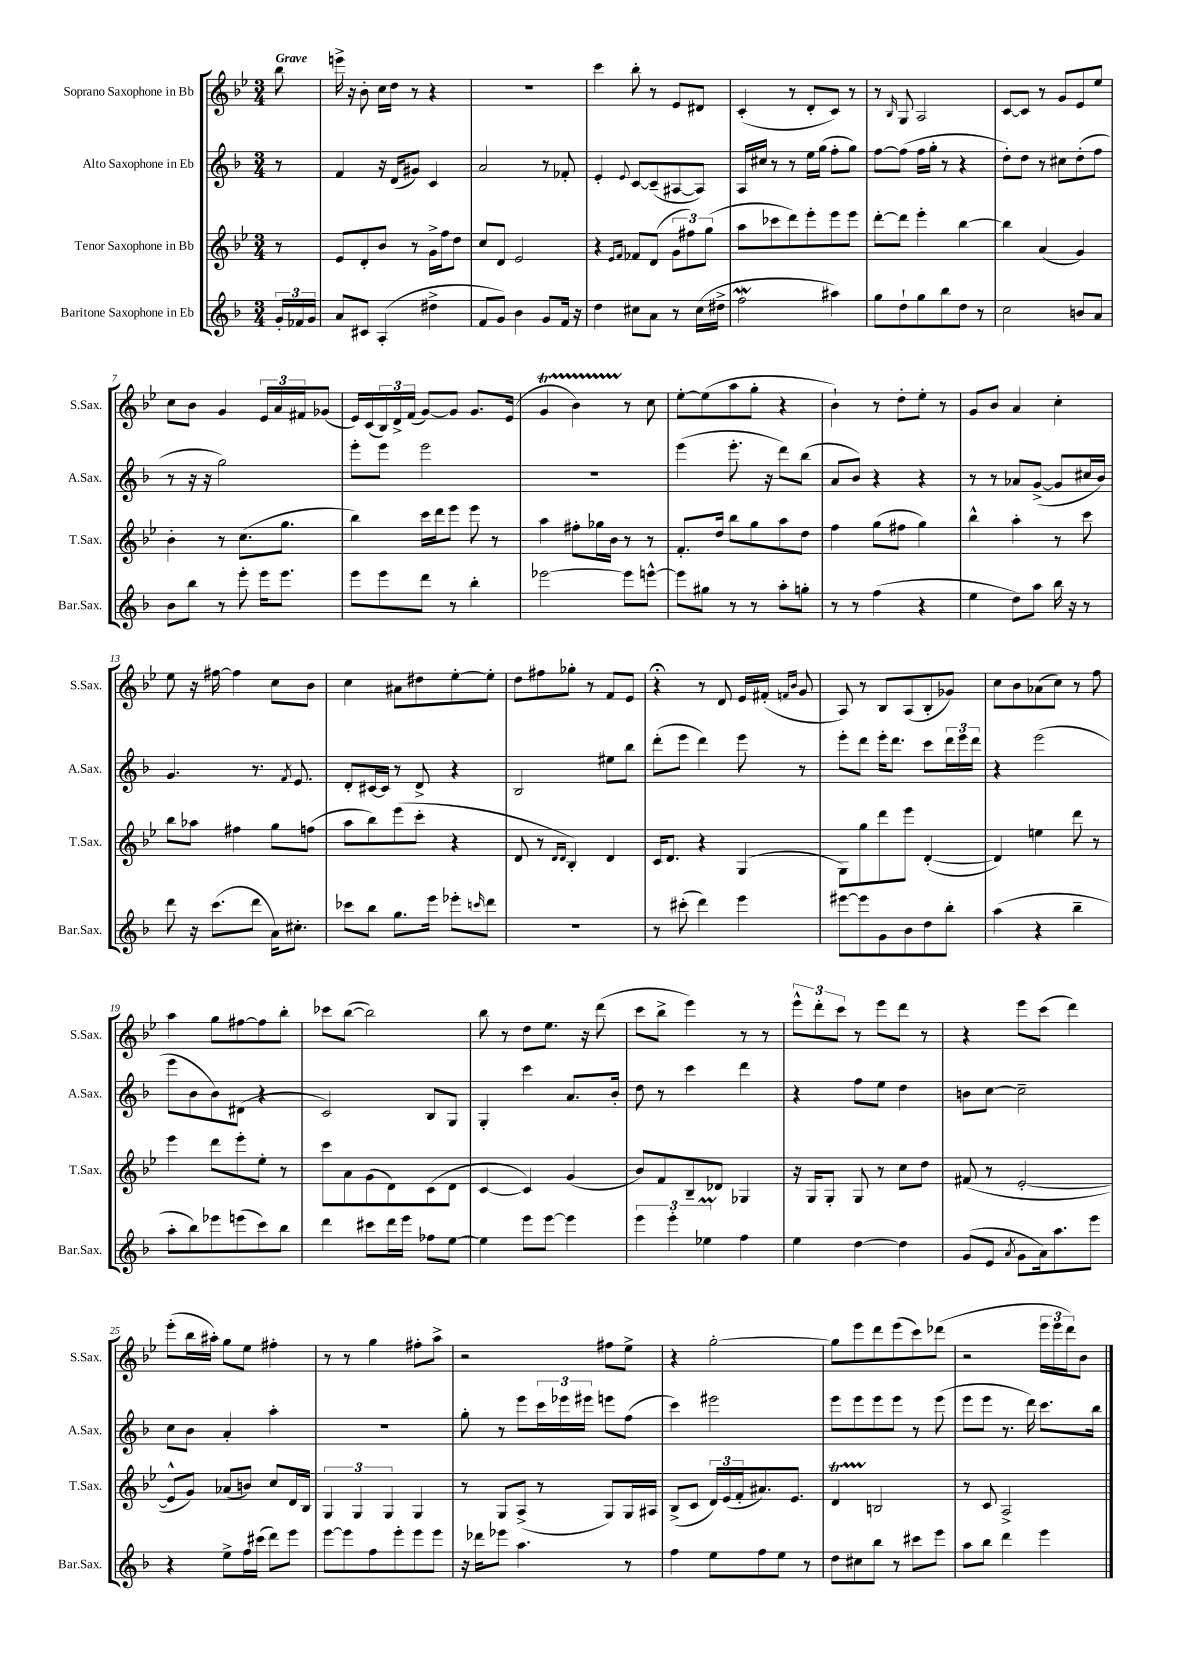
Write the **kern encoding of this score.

**kern	**kern	**kern	**kern
*part4	*part3	*part2	*part1
*staff4	*staff3	*staff2	*staff1
*I"Baritone Saxophone in Eb	*I"Tenor Saxophone in Bb	*I"Alto Saxophone in Eb	*I"Soprano Saxophone in Bb
*I'Bar.Sax.	*I'T.Sax.	*I'A.Sax.	*I'S.Sax.
*clefG2	*clefG2	*clefG2	*clefG2
*k[b-]	*k[b-e-]	*k[b-]	*k[b-e-]
*M3/4	*M3/4	*M3/4	*M3/4
=	=	=	=
!	!	!	!LO:TX:a:B:t=Grave
24g'/LL	8r	8r	8bb-\
24f-X/	.	.	.
24g/JJ	.	.	.
=1	=1	=1	=1
8a/L	8e-/L	4f/	16eeen^\
.	.	.	16r
8c#X/J	8d'/	.	8b-'\
(4A'/	8b-/J	16r	16cc\LL
.	.	(16d/KL	16dd\JJ
.	8r	8g#X/J)	8r
4dd#X^\	16g^\LL	4c/	4r
.	16ff\J	.	.
.	8dd\J	.	.
=2	=2	=2	=2
8f/L	8cc/L	2a/	2.r
8g/J)	8d/J	.	.
4b-\	2e-/	.	.
8g/L	.	8r	.
16f/Jk	.	8f-X'/	.
16r	.	.	.
=3	=3	=3	=3
4dd\	4r	4e'/	4ccc\
.	16qqe-/LL	.	.
.	16qqf/JJ	8qqe/	.
8cc#X\L	8f-X/L	[8c/L	8bb-'\
8a\J	(8d/J	(8c~/]	8r
8r	12g\L	[8A#X/	8e-/L
.	12ff#X\)	.	.
(16cc#\LL	.	8A#/J])	8d#X/J
.	(12gg\J	.	.
16dd#X^\JJ	.	.	.
=4	=4	=4	=4
2ffw\	8aa\L	16A/LL	(4c'/
.	.	16cc#X/JJ	.
.	8ccc-X\	8r	.
.	8ddd\)	8r	8r
.	8eee-'\	16ee\LL	8d'/L
.	.	(16gg\JJ	.
4aa#X\)	8eee-\	8ff'\L	8c/J)
.	8eee-\J	8gg\J)	8r
=5	=5	=5	=5
8gg\L	[8ddd'\L	[8ff\L	8r
.	.	.	16qqB-/
8dd`\	8ddd\J]	(8ff\J]	8G/
8gg\	4eee-'\	16ff\LL	2A/
.	.	16gg'\JJ	.
8bb-\	.	8r	.
8dd\J	[4bb-\	4r	.
8r	.	.	.
=6	=6	=6	=6
2cc\	4bb-\]	8dd'\L)	[8c/L
.	.	8dd\J	8c/J]
.	(4a/	8r	8r
.	.	8cc#X\L	8g/L
8bn/L	4g/)	(8dd'\	8e-/
8a/J	.	8ff\J	8ee-/J
!!LO:LB:g=z
=7	=7	=7	=7
8b-\L	4b-'\	8r	8cc\L
8bb-\J	.	16r	8b-\J
.	.	16r	.
8r	8r	2gg\)	4g/
8eee'\	(8.cc\L	.	.
16eee\KL	.	.	24e-/LL
.	.	.	24a/
8.eee\J	8.gg\J	.	.
.	.	.	24f#X/J
.	.	.	(8g-X/J
=8	=8	=8	=8
8eee\L	4bb-\)	8eee'\L	16e-/LL)
.	.	.	(16c/
8eee\	.	8eee\J	24B-/)
.	.	.	24d^/
.	.	.	(24f/JJ
8ddd\J	16ccc\LL	2eee\	[8g/L)
.	16ddd\J	.	.
8r	8eee-\J	.	8g/J]
4bb-'\	8eee-\	.	8.g/L
.	8r	.	.
.	.	.	(16e-/Jk
=9	=9	=9	=9
[2eee-X\	4aa\	2.r	4gT/
.	8ff#X'\L	.	4b-TTT\)
.	16gg-X\L	.	.
.	16b-\JJ	.	.
8eee-\L]	8r	.	8r
[8eeen^^\J	8r	.	8cc\
=10	=10	=10	=10
8eee\L]	8.f'/L	(4eee\	[8ee-'\L
8gg#X\J	.	.	(8ee-\]
.	16dd/Jk	.	.
8r	8bb-\L	8.eee'\	8aa\
8r	8gg\	.	8gg'\J
.	.	16r	.
8aa'\L	8aa\	8ddd\L)	4r
8ggn'\J	8dd\J	(8bb-\J	.
=11	=11	=11	=11
8r	4ff\	8a/L	4b-`\)
8r	.	8b-/J)	.
(4ff\	(8gg\L	4r	8r
.	8ff#X\J	.	8dd'\L
4r	4gg\)	4r	8ee-'\J
.	.	.	8r
=12	=12	=12	=12
4ee\	4bb-^^\	8r	8g/L
.	.	8r	8b-/J
8dd\L)	4aa'\	8a-X/L	4a/
8aa\J	.	([8g^/J	.
16bb-\	8r	8g/L]	4cc'\
16r	.	.	.
8r	8ccc\	16cc#X/L	.
.	.	16b-/JJ)	.
!!LO:LB:g=z
=13	=13	=13	=13
8ddd\	8bb-\L	4.g/	8ee-\
16r	8aa-X\J	.	16r
(8.ccc\L	.	.	[16ff#X\
.	4ff#X\	.	4ff#\]
8ddd\J	.	8.r	.
16a\KL)	8gg\L	.	8cc\L
.	.	8qf/	.
8.cc#X'\J	.	8.e/	.
.	(8ffn\J	.	8b-\J
=14	=14	=14	=14
8ccc-X\L	8aa\L	8d'/L	4cc\
8bb-\J	8bb-\)	[16c#X/L	.
.	.	16c#/JJ]	.
8.gg\L	(8eee-\	8r	8a#X\L
.	8ccc'\J	8d^/	8dd#X\
16eee\Jk	.	.	.
8eee-X'\L	4r	4r	[8ee-'\
16qqcccn/	.	.	.
8ddd\J	.	.	8ee-'\J]
=15	=15	=15	=15
2.r	8d/	2B-/	8dd\L
.	8r	.	8ff#X\
.	16qqd/LL	.	.
.	16qqd/JJ	.	.
.	4B-'/)	.	8gg-X'\J
.	.	.	8r
.	4d/	8ee#X\L	8f/L
.	.	8bb-\J	8e-/J
=16	=16	=16	=16
8r	16c/KL	(8ddd'\L	4r;<
.	8.d/J	.	.
(8ccc#X'\	.	8eee\J	.
4ddd\)	4r	4ddd\)	8r
.	.	.	8d/
4eee\	(4G/	8eee\	16e-/LL
.	.	.	(16f#X'/JJ
.	.	.	16qqfn/LL
.	.	.	16qqb-/JJ
.	.	8r	8g/
=17	=17	=17	=17
[8eee#X\L	8G\L)	8eee'\L	8A/)
8eee#\]	8gg\	8ddd\J	8r
8g\	8ddd\	16eee'\KL	8B-/L
.	.	8.ddd\J	.
8b-\	8eee-\J	.	(8A/
8dd\	([4d'/	8ccc\L	8B-'/
8bb-'\J	.	24ddd\L	8g-X/J)
.	.	24eee\	.
.	.	24ddd\JJ	.
=18	=18	=18	=18
(4aa\	4d/])	4r	8cc\L
.	.	.	8b-\
4r	4een\	(2eee\	(8a-X\
.	.	.	8cc\J)
4bb-~\	8ddd\	.	8r
.	8r	.	8ff\
!!LO:LB:g=z
=19	=19	=19	=19
8aa'\L	4eee-\	8eee\L	4aa\
8bb-\)	.	8b-\	.
8eee-X\	8ddd\L	8b-\)	8gg\L
(8eeen\	8eee-'\	(8d#X\J	[8ff#X\
8ccc\)	8ee-'\J	4r	8ff#\]
8bb-\J	8r	.	8bb-'\J
=20	=20	=20	=20
4ddd\	8ccc\L	2c/)	8ccc-X\L
.	8a\	.	([8bb-\J
8ccc#X\L	(8g\	.	2bb-\])
16ddd\L	8d\)	.	.
16eee\JJ	.	.	.
8ff-X\L	(8c\	8B-/L	.
[8ee\J	8d\J	8G/J	.
=21	=21	=21	=21
4ee\]	[4c/	4G'/	8bb-\
.	.	.	8r
8eee\L	4c/])	4ccc\	8dd\L
[8eee\J	.	.	8.ee-\J
4eee\]	(4g/	8.a/L	.
.	.	.	16r
.	.	.	(8ddd\
.	.	16b-'/Jk	.
=22	=22	=22	=22
6eee\	8b-/L)	8dd\	8ccc\L
.	8f/	8r	8bb-^\J
6eee'\	.	.	.
.	8B-~/	4ccc\	4eee-\)
6ee-XM\	.	.	.
.	8d-X/J	.	.
4ff\	4G-X/	4ddd\	8r
.	.	.	8r
=23	=23	=23	=23
4ee\	16r	4r	12eee-^^\L
.	16G/KL	.	.
.	.	.	12ddd'\
.	8G'/J	.	.
.	.	.	12ccc\J
[4dd\	8G/	8ff\L	8r
.	8r	8ee\J	8eee-\L
4dd\]	8cc\L	4dd\	8ddd\J
.	8dd\J	.	8r
=24	=24	=24	=24
(8g/L	(8f#X/	8bn\L	4r
8e/J	8r	[8cc\J	.
8qa/	.	.	.
8g\L	[2e-'/	2cc~\]	8eee-\L
16a\k)	.	.	(8ccc\J
8.aa\	.	.	.
.	.	.	4ddd\)
8eee\J	.	.	.
!!LO:LB:g=z
=25	=25	=25	=25
4r	8e-^^/L]	8cc\L	(8eee-'\L
.	8g/J)	8b-\J	16bb-\L
.	.	.	16aa#X'\JJ)
8ee^\L	(8a-X/L	4a'/	8gg\L
16ff\L	8bn/J)	.	8ee-\J
(16ccc#X\JJ	.	.	.
8ddd\L)	8cc/L	4aa'\	4ff#X'\
8eee\J	16d/L	.	.
.	16B-/JJ	.	.
=26	=26	=26	=26
[8eee\L	6G/	2.r	8r
8eee\]	.	.	8r
.	6G/	.	.
8ff\	.	.	4gg\
.	6G/	.	.
8eee'\	.	.	.
8eee\	4G/	.	8ff#X'\L
8eee\J	.	.	8aa^\J
=27	=27	=27	=27
16r	8r	8gg'\	2r
16ddd-X\KL	.	.	.
8eee-X\J	8G/L	8r	.
4.aa\	(8A^/J	8eee\L	.
.	8r	24ccc\L	.
.	.	24eee-X\	.
.	.	24eee#X\JJ	.
.	8G/L)	8eeen\L	8ff#X\L
8r	16G/L	(8ff\J	8ee-^\J
.	16A#X/JJ	.	.
=28	=28	=28	=28
4ff\	(8B-^/L	4ccc\)	4r
.	8c/J	.	.
8ee\L	24d/LL)	2eee#X\	[2gg'\
.	(24e-/	.	.
.	24f'/J	.	.
8ff\	8.a#X/)	.	.
8ee\J	.	.	.
.	8.e-/J	.	.
8r	.	.	.
=29	=29	=29	=29
8dd\L	4dt/	8eee\L	8gg\L]
8cc#X\	.	8eee\	8eee-\
8bb-\J	2Bn/	8eee\	8ddd\
8r	.	8eee\J	(8eee-\
8ccc#X\L	.	8r	8ccc\)
8eee\J	.	(8eee\	(8ddd-X\J
=30	=30	=30	=30
8aa\L	8r	8eee\L	2r
8bb-\J	8c/	8eee\J	.
4ddd\	2A^/	8.r	.
.	.	16ddd\)	.
4eee\	.	8.ccc\L	24eee-\LL
.	.	.	24eee-\
.	.	.	24ddd\J)
.	.	.	8b-\J
.	.	16bb-\Jk	.
==	==	==	==
*-	*-	*-	*-
